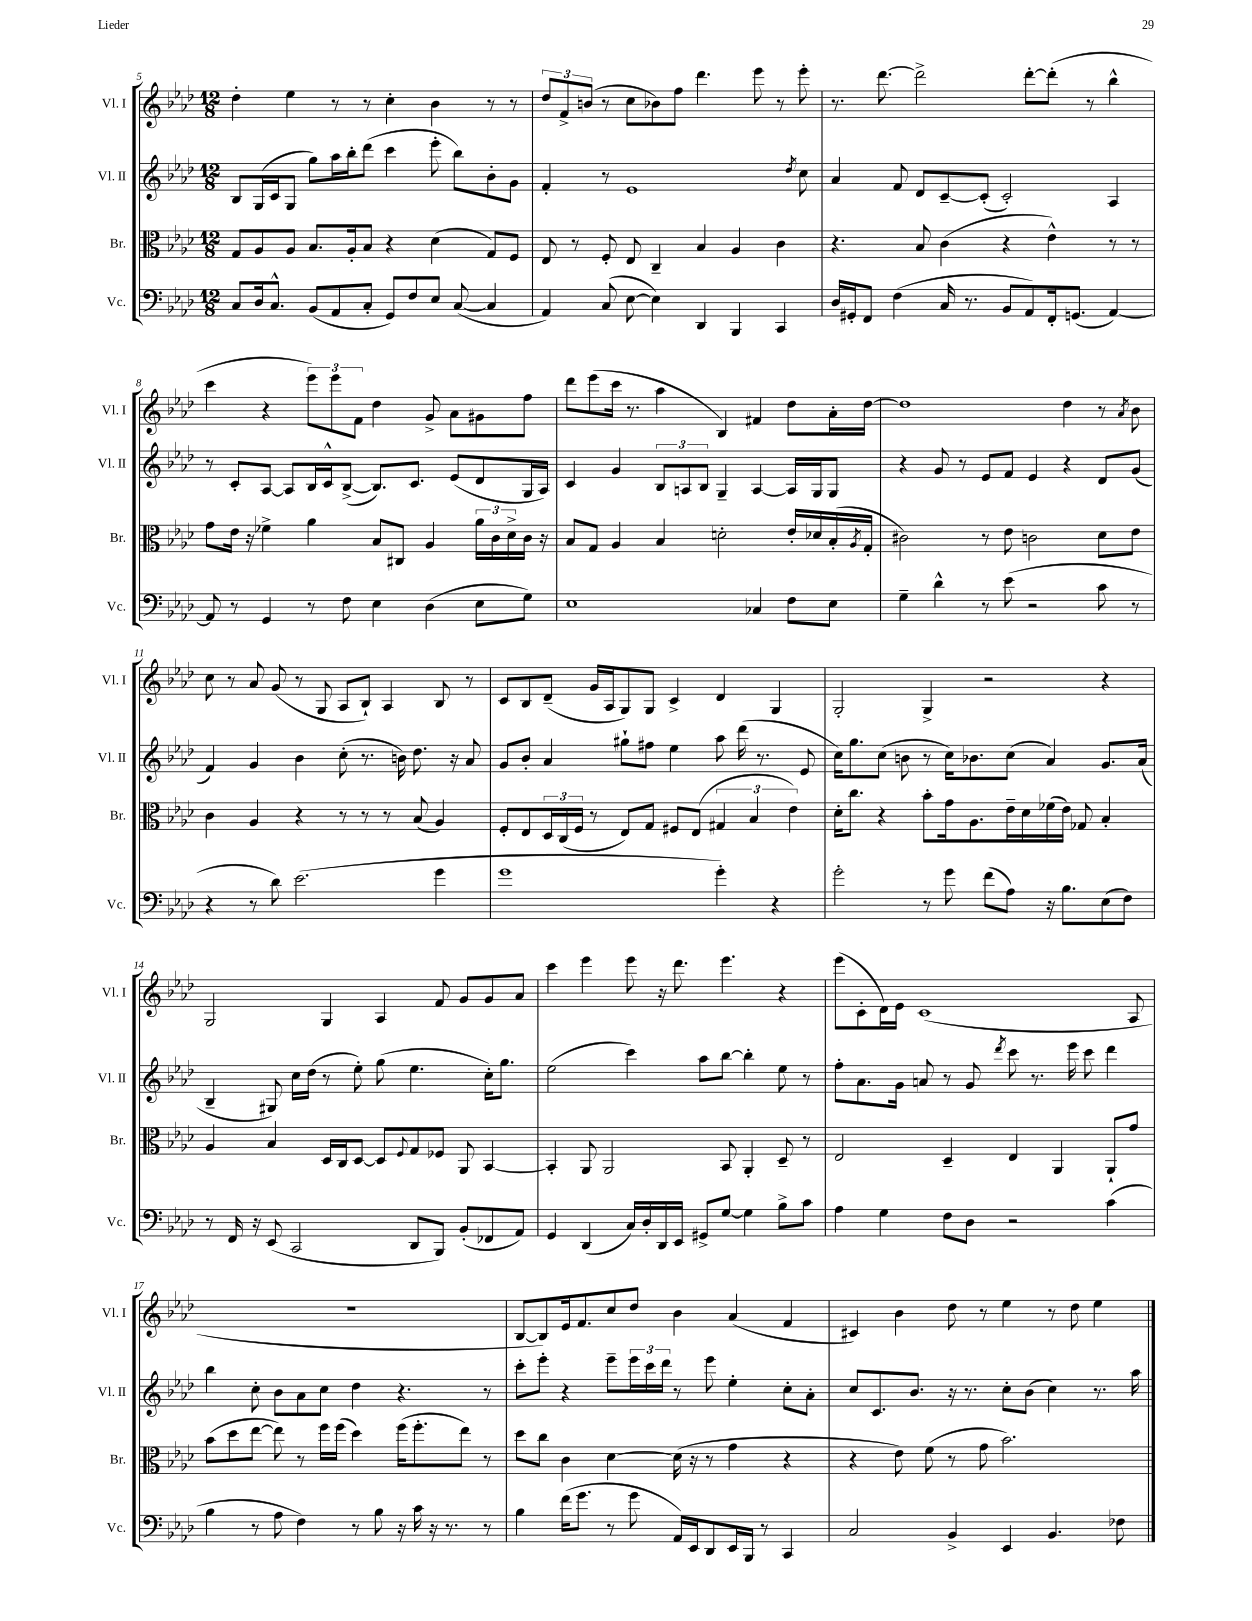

**kern	**kern	**kern	**kern
*staff4	*staff3	*staff2	*staff1
*clefF4	*clefC3	*clefG2	*clefG2
*k[b-e-a-d-]	*k[b-e-a-d-]	*k[b-e-a-d-]	*k[b-e-a-d-]
*M12/8	*M12/8	*M12/8	*M12/8
8C	8G	8B-	4dd-'
16D-	8A-	(16G	.
8.C^^	.	16c	.
.	8A-	8G	4ee-
(8BB-	8.B-	8gg)	.
8AA-	.	16aa-	8r
.	16A-'	16bb-'	.
8C'	8B-	(8ddd-	8r
8GG)	4r	4ccc	4cc'
8F	.	.	.
8E-	(4d-	8eee-'	4b-
([8C	.	8bb-)	.
4C]	8G)	8b-'	8r
.	8F	8g	8r
=	=	=	=
4AA-)	8E-	4f'	12dd-
.	.	.	12f^
.	8r	.	.
.	.	.	(12b
(8C	8F'	8r	8r
[8E-	8E-	1e-	8cc
4E-])	4C~	.	8b-)
.	.	.	8ff
4DD-	4B-	.	4.ddd-
4BBB-	4A-	.	.
.	.	.	8eee-
4CC	4c	.	8r
.	.	8qdd-	.
.	.	8cc	8eee-'
=	=	=	=
16D-	4.r	4a-	8.r
16GG#'	.	.	.
8FF	.	.	.
.	.	.	[8.ddd-
(4F	.	8f	.
.	8B-	8d-	2ddd-^]
16C	(4c	[8c~	.
8.r	.	.	.
.	.	(8c']	.
8BB-	4r	2c')	.
8AA-)	.	.	[8ddd-'
16FF'	4e-^^)	.	(8ddd-']
(8.GG	.	.	.
.	.	.	8r
[4AA-)	8r	4A-	4bb-^^
.	8r	.	.
=	=	=	=
8AA-]	8g	8r	4ccc
8r	16e-	8c'	.
.	16r	.	.
4GG	4f-^	[8A-	4r
.	.	8A-]	.
8r	4a-	16B-	12eee-)
.	.	16c^^	.
.	.	.	12eee-
8F	.	([8B-^	.
.	.	.	12f
4E-	8B-	8.B-])	4dd-
.	8C#	.	.
.	.	8.c	.
(4D-	4A-	.	8g^
.	.	(8e-	8a-
8E-	24a-	8d-	8g#
.	24c	.	.
.	24d-^	.	.
8G)	16c	16G	8ff
.	16r	16A-)	.
=	=	=	=
1E-	8B-	4c	8ddd-
.	8G	.	(8eee-
.	4A-	4g	16ccc
.	.	.	8.r
.	4B-	12B-	4aa-
.	.	12A	.
.	.	12B-	.
.	2d'	4G~	4B-)
4C-	.	[4A	4f#
8F	16e-'	16A]	8dd-
.	16d-	16G	.
8E-	(16B-'	8G	16a-'
.	8qA-	.	.
.	16G'	.	[16dd-
=	=	=	=
4G~	2c#)	4r	1dd-]
4d-^^	.	8g	.
.	.	8r	.
8r	8r	8e-	.
(8e-	8e-	8f	.
2r	2c	4e-	.
.	.	4r	4dd-
8c	8d-	8d-	8r
.	.	.	8qa-
8r	8e-	(8g	8b-
=	=	=	=
4r	4c	4f)	8cc
.	.	.	8r
8r	4A-	4g	8a-
8d-)	.	.	(8g
(2.e-	4r	4b-	8r
.	.	.	8G
.	8r	(8cc'	8A-
.	8r	8.r	8B-`)
.	8r	.	4A-
.	.	16b)	.
.	(8B-	8.dd-	.
4g	4A-)	.	8B-
.	.	16r	.
.	.	8a-	8r
=	=	=	=
1g	8F'	8g	8c
.	8E-	8b-'	8B-
.	24D-	4a-	(8d-~
.	(24C	.	.
.	24F	.	.
.	8r	.	16g
.	.	.	16A-
.	8E-)	8gg#`	8G)
.	8G	8ff#	8G
.	8F#	4ee-	4c^
.	(8E-	.	.
4g')	6G#	8aa-	4d-
.	.	(16ddd-	.
.	6B-	.	.
.	.	8.r	.
4r	.	.	4G
.	6e-)	.	.
.	.	8e-	.
=	=	=	=
2g'	16d-'	16cc)	2G'
.	8.cc	8.gg	.
.	4r	(8cc	.
.	.	8b	.
8r	8b-'	8r	4G^
8g	16g	16cc)	.
.	8.A-	8.b-	.
(8f	.	.	2r
8A-)	16e-~	(8cc	.
.	16d-	.	.
16r	(16f-	4a-)	.
8.B-	16e-)	.	.
.	8G-	.	.
(8E-	4B-'	8.g	4r
8F)	.	.	.
.	.	(16a-	.
=	=	=	=
8r	4A-	4B-~	2G
16FF	.	.	.
16r	.	.	.
(8EE-	4B-	8G#)	.
2CC	.	16cc	.
.	.	(16dd-	.
.	16D-	8r	4G
.	16C	.	.
.	[8D-	8ee-')	.
.	8D-]	(8gg	4A-
.	8qqF	.	.
8DD-	8G	4.ee-	.
8BBB-)	8F-	.	8f
(8BB-'	8AA-	.	8g
8FF-	[4BB-	16cc')	8g
.	.	8.gg	.
8AA-)	.	.	8a-
=	=	=	=
4GG	4BB-']	(2ee-	4ccc
(4DD-	8AA-	.	4eee-
.	2AA-	.	.
16C)	.	4ccc)	8eee-
16D-'	.	.	.
16DD-	.	.	16r
16EE-	.	.	8.ddd-
8GG#^	.	8aa-	.
[8G	8BB-	[8bb-	4.eee-
4G]	4AA-'	4bb-']	.
8B-^	8D-~	8ee-	4r
8c	8r	8r	.
=	=	=	=
4A-	2E-	8ff'	(8eee-
.	.	8.a-	8c'
4G	.	.	16d-)
.	.	16g	16e-
.	.	8a	(1c
8F	4D-~	8r	.
8D-	.	8g	.
.	.	8qddd-	.
2r	4E-	8ccc	.
.	.	8.r	.
.	4AA-	.	.
.	.	16eee-	.
.	.	8ccc	.
(4c	8AA-`	4ddd-	.
.	8g	.	8A-
=	=	=	=
4B-	(8b-	4bb-	1.r
.	8dd-	.	.
8r	[8ee-	8cc'	.
8A-	8ee-])	8b-	.
4F)	8r	8a-	.
.	16ff	8cc	.
.	(16ff	.	.
8r	4dd-)	4dd-	.
8B-	.	.	.
16r	(16ff	4.r	.
16c	8.ff'	.	.
16r	.	.	.
8.r	.	.	.
.	8ee-)	.	.
8r	8r	8r	.
=	=	=	=
4B-	8dd-	8ccc'	[8B-
.	8cc	8eee-'	8B-])
(16f	4c	4r	16e-
8.g	.	.	8.f
8r	[4d-	8eee-~	8cc
8g	.	24eee-	8dd-
.	.	24ccc	.
.	.	24ddd-	.
16AA-)	(16d-]	8r	4b-
16EE-	16r	.	.
8DD-	8r	8eee-	.
16EE-	4g	4ee-'	(4a-
16BBB-	.	.	.
8r	.	.	.
4CC	4r	8cc'	4f
.	.	8a-'	.
=	=	=	=
2C	4r	8cc	4c#)
.	.	8.c	.
.	8e-)	.	4b-
.	.	8.b-	.
.	(8f	.	.
4BB-^	8r	16r	8dd-
.	.	8.r	.
.	8g	.	8r
4EE-	2.b-)	8cc'	4ee-
.	.	(8b-	.
4.BB-	.	4cc)	8r
.	.	.	8dd-
.	.	8.r	4ee-
8F-	.	.	.
.	.	16aa-	.
==	==	==	==
*-	*-	*-	*-
